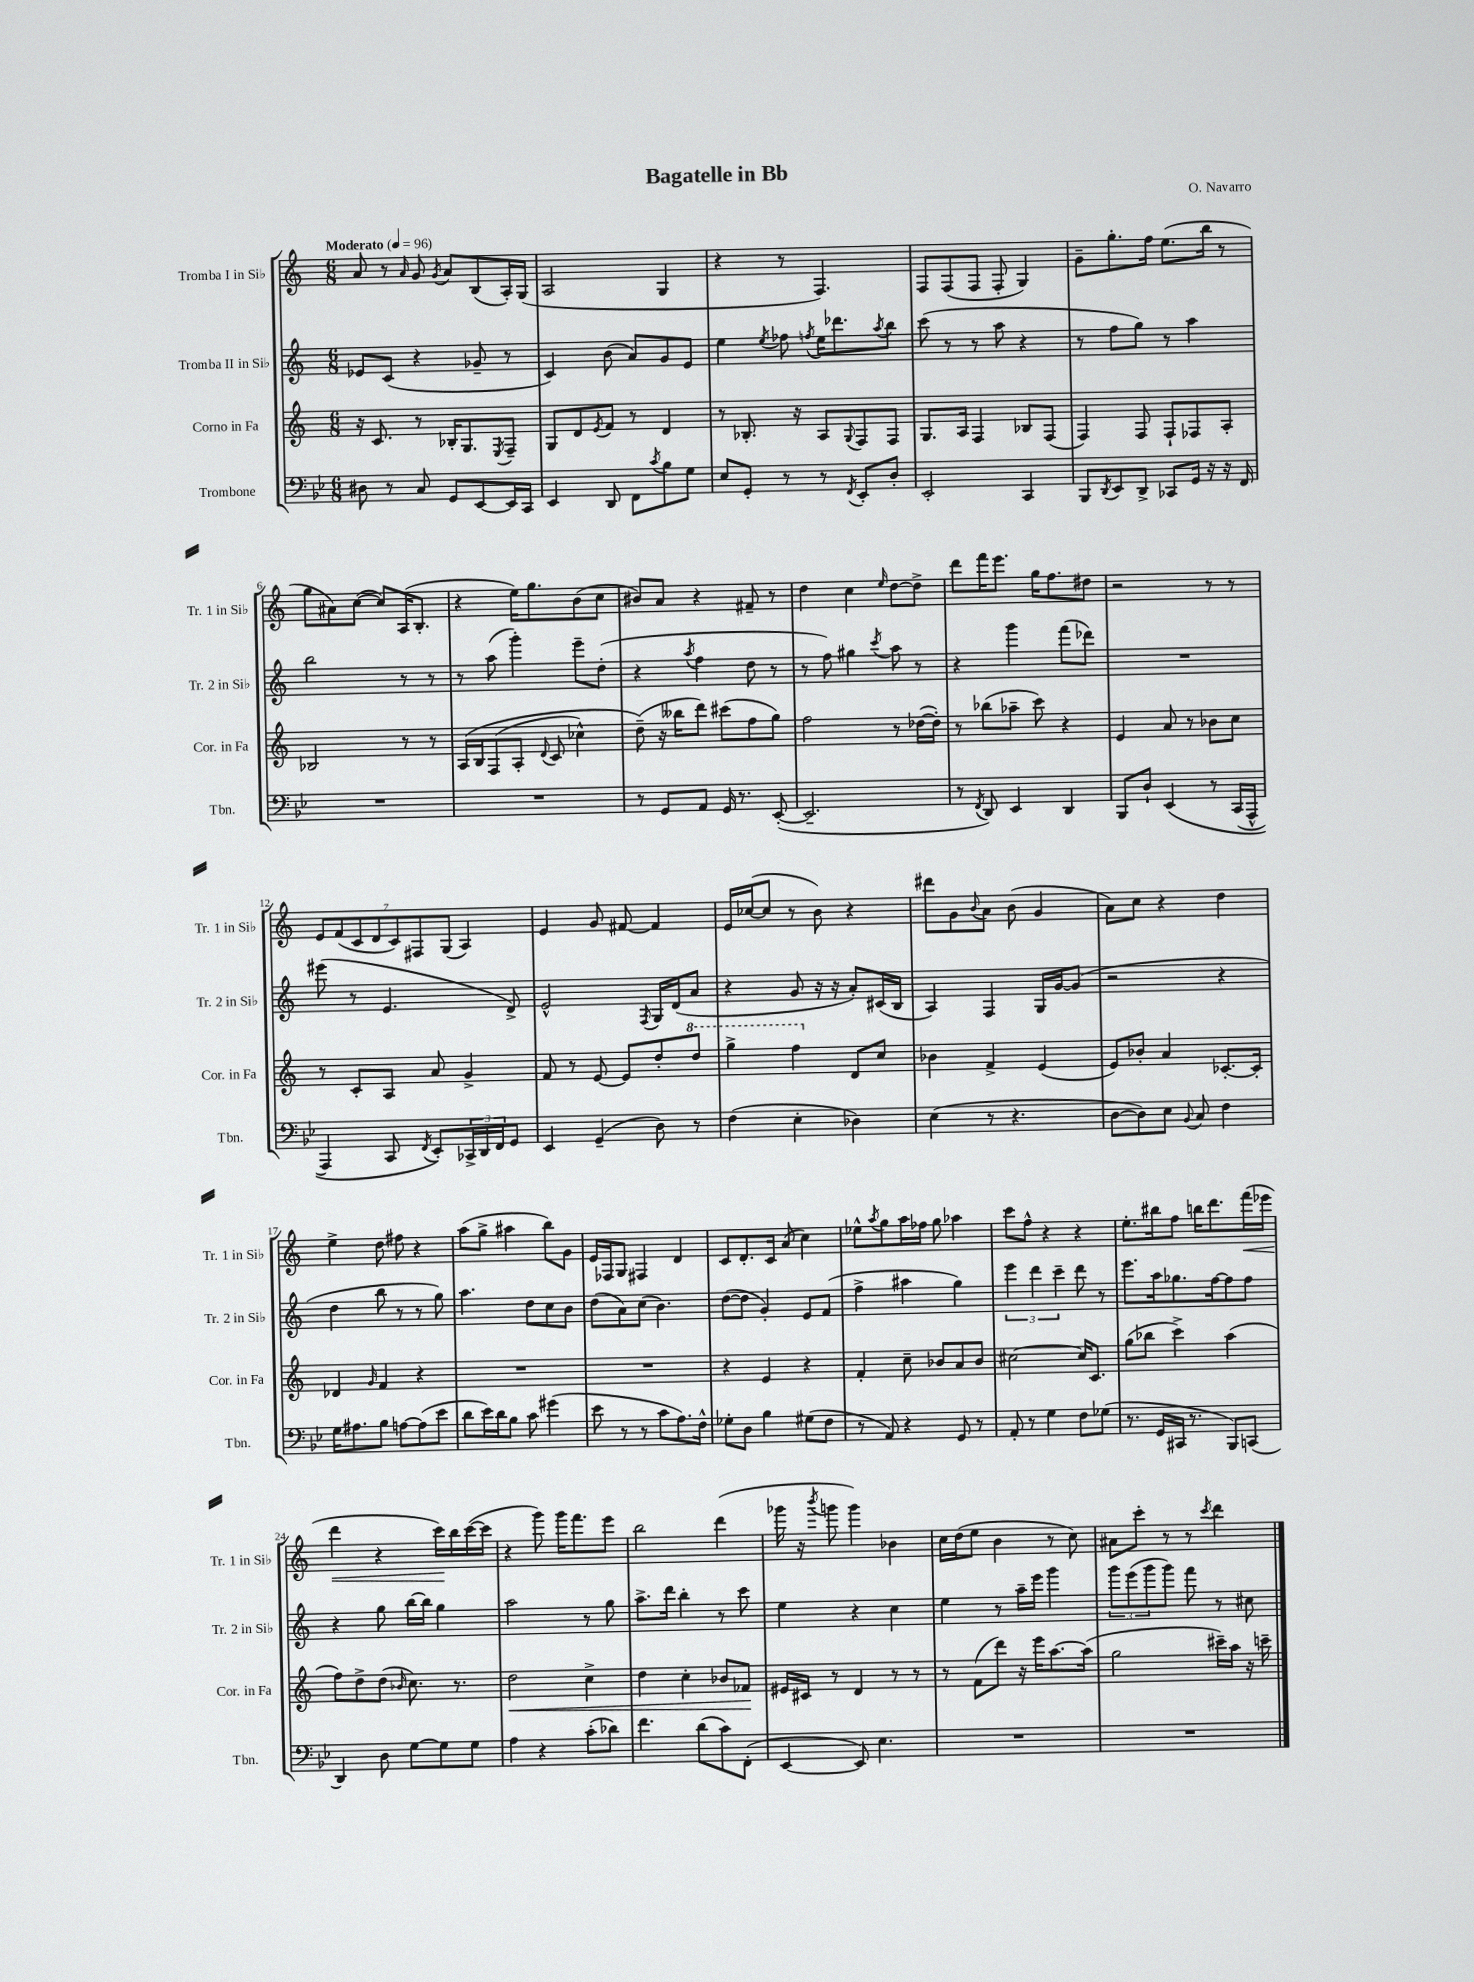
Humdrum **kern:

**kern	**kern	**dynam	**kern	**kern	**dynam
*part4	*part3	*part3	*part2	*part1	*part1
*staff4	*staff3	*staff3	*staff2	*staff1	*staff1
*I"Trombone	*I"Corno in Fa	*	*I"Tromba II in Si♭	*I"Tromba I in Si♭	*
*I'Tbn.	*I'Cor. in Fa	*	*I'Tr. 2 in Si♭	*I'Tr. 1 in Si♭	*
*clefF4	*clefG2	*	*clefG2	*clefG2	*
*k[b-e-]	*k[]	*	*k[]	*k[]	*
*M6/8	*M6/8	*	*M6/8	*M6/8	*
*MM96	*MM96	*	*MM96	*MM96	*
=1	=1	=1	=1	=1	=1
!	!	!	!	!LO:TX:a:B:t=Moderato	!
8D#X\	16r	.	8e-X/L	8a/	.
.	8.c/	.	.	.	.
8r	.	.	(8c/J	8r	.
.	.	.	.	16qqa/	.
8C/	8r	.	4r	8g/	.
.	.	.	.	8qg/	.
8GG/L	16B-X'/KL	.	.	8a/L	.
.	8.G/	.	.	.	.
[8EE-/	.	.	8g-X~/	(8B/	.
.	8qE/	.	.	.	.
16EE-/L]	8F~/J	.	8r	16A'/L)	.
16CC/JJ	.	.	.	(16G/JJ	.
=2	=2	=2	=2	=2	=2
4EE-/	8G/L	.	4c/)	2A/	.
.	8d/	.	.	.	.
.	8qe/	.	.	.	.
8DD/	8f/J	.	(8b\	.	.
8FF\L	8r	.	8a/L)	.	.
8qc/	.	.	.	.	.
8B-\	4d/	.	8g/	4G/	.
8G\J	.	.	8e/J	.	.
=3	=3	=3	=3	=3	=3
8E-/L	8r	.	4ee\	4r	.
8GG'/J	8.B-X'/	.	.	.	.
.	.	.	8qee/	.	.
8r	.	.	8ff-X\	8r	.
.	16r	.	.	.	.
.	.	.	8qffn/	.	.
8r	8A/L	.	16ee\KL	4.F/)	.
.	.	.	8.ddd-X\	.	.
8qFF/	8qqG/	.	.	.	.
8EE-'/L	8F/	.	.	.	.
.	.	.	8qaa/	.	.
8D'/J	8F/J	.	8bb\J	.	.
=4	=4	=4	=4	=4	=4
2EE-'/	8.G/L	.	(8ccc\	8F/L	.
.	.	.	8r	(8F/	.
.	16A/Jk	.	.	.	.
.	4F/	.	8r	8F/J	.
.	.	.	8aa\	8F'/	.
4CC/	8B-X/L	.	4r	4G/)	.
.	(8F/J	.	.	.	.
=5	=5	=5	=5	=5	=5
8BBB-/L	4F/)	.	8r	8g~\L	.
8qDD/	.	.	.	.	.
8EE-/	.	.	8ff\L	8.gg'\	.
8DD^/J	8F/	.	8gg\J)	.	.
.	.	.	.	16ff\Jk	.
8CC-X/L	8F`/L	.	8r	(8.ee\L	.
16GG/Jk	8F-X/	.	4aa\	.	.
16r	.	.	.	16bb\Jk	.
16r	8A'/J	.	.	8r	.
16FF/	.	.	.	.	.
!!LO:LB:g=z
=6	=6	=6	=6	=6	=6
2.r	2B-X/	.	2bb\	8gg\L	.
.	.	.	.	8a#X\)	.
.	.	.	.	([8cc\J	.
.	.	.	.	8cc/L])	.
.	8r	.	8r	(16A/K	.
.	.	.	.	8.B'/J	.
.	8r	.	8r	.	.
=7	=7	=7	=7	=7	=7
2.r	(16A/LL	.	8r	4r	.
.	16B/J	.	.	.	.
.	(8F/	.	(8aa\	.	.
.	8A'/J	.	4ggg'\)	16ee\KL)	.
.	.	.	.	8.gg\	.
.	8qqd/	.	.	.	.
.	8c/	.	.	.	.
.	4cc-X^^\)	.	8eee~\L	(8b\	.
.	.	.	(8dd'\J	8cc\J	.
=8	=8	=8	=8	=8	=8
8r	(8dd~\)	.	4r	8b#X/L)	.
8GG/L	16r	.	.	8a/J	.
.	16bb--X\KL	.	.	.	.
.	.	.	8qaa/	.	.
8AA/J	8ddd\J)	.	4ff\	4r	.
16GG/	(8ccc#X\L	.	.	.	.
8.r	.	.	.	.	.
.	8ff\	.	8dd\	8f#X~/	.
([8EE-'/	8gg\J)	.	8r	8r	.
=9	=9	=9	=9	=9	=9
2.EE-~/]	2ff\	.	8r	4dd\	.
.	.	.	8ff\)	.	.
.	.	.	4gg#X\	4cc\	.
.	.	.	8qccc/	16qqee/	.
.	8r	.	8aa\	[8dd\L	.
.	([16dd-X\LL	.	8r	8dd^\J]	.
.	16dd-'\JJ])	.	.	.	.
=10	=10	=10	=10	=10	=10
8r	8r	.	4r	8ddd\L	.
8qFF/	.	.	.	.	.
8DD/)	(8bb-X\L	.	.	16fff\K	.
.	.	.	.	8.eee\J	.
4EE-/	8aa-X~\J	.	4ggg\	.	.
.	8ccc\)	.	.	16gg\KL	.
.	.	.	.	8.ff\	.
4DD/	4r	.	(8fff\L	.	.
.	.	.	8ddd-X\J)	8dd#X\J	.
=11	=11	=11	=11	=11	=11
8BBB-/L	4e/	.	2.r	2r	.
8D`/J	.	.	.	.	.
(4EE-/	8a/	.	.	.	.
.	8r	.	.	.	.
8r	8b-X\L	.	.	8r	.
(16CC/LL	8cc\J	.	.	8r	.
16AAA^^/JJ	.	.	.	.	.
!!LO:LB:g=z
=12	=12	=12	=12	=12	=12
4AAA/)	8r	.	(8eee#X\	14e/L	.
.	.	.	.	(14f/	.
.	8c'/L	.	8r	.	.
.	.	.	.	14c/	.
.	.	.	.	14d/	.
8CC/	8A/J	.	4.e/	.	.
.	.	.	.	14c/)	.
.	.	.	.	14F#X/	.
8qFF/	.	.	.	.	.
8EE-'/L)	8a/	.	.	.	.
.	.	.	.	(14G/J	.
24CC-X^/L	4g^/	.	.	4A/)	.
24DD/	.	.	.	.	.
24FF/J	.	.	.	.	.
8GG/J	.	.	8d^/)	.	.
=13	=13	=13	=13	=13	=13
4EE-/	8f/	.	2e^^/	4e/	.
.	8r	.	.	.	.
(4GG~/	[8e/	.	.	8g/	.
.	8e/L]	.	.	[8f#X/	.
.	.	.	8qF/	.	.
8D\)	8dd'/	.	16G/LL	4f#/]	.
.	.	.	(16d/J	.	.
*	*8va	*	*	*	*
8r	8ddd/J	.	8a/J	.	.
=14	=14	=14	=14	=14	=14
(4F\	4ggg^\	.	4r	16e/LL	.
.	.	.	.	([16cc-X/J	.
.	.	.	.	8cc-/J]	.
4E-'\	4fff\	.	8g/	8r	.
.	.	.	16r	8b\)	.
.	.	.	16r	.	.
*	*X8va	*	*	*	*
4D-X\)	8d/L	.	8a'/L)	4r	.
.	8cc/J	.	(16c#X/L	.	.
.	.	.	16B/JJ	.	.
=15	=15	=15	=15	=15	=15
(4E-\	4b-X\	.	4A/)	8ddd#X\L	.
.	.	.	.	8g\	.
.	.	.	.	8qqb/	.
8r	4f^/	.	4F/	8a\J	.
4.r	.	.	.	(8b\	.
.	(4e/	.	16G/LL	4g/	.
.	.	.	[16g/J	.	.
.	.	.	(8g/J]	.	.
=16	=16	=16	=16	=16	=16
[8D\L	8e/L)	.	2r	8a\L)	.
8D\])	8b-X'/J	.	.	8cc\J	.
8E-\J	4a/	.	.	4r	.
8qqBB-/	.	.	.	.	.
8C/	.	.	.	.	.
4F\	[8.c-X'/L	.	4r	4dd\	.
.	16c-'/Jk]	.	.	.	.
!!LO:LB:g=z
=17	=17	=17	=17	=17	=17
16G\KL	4d-X/	.	4dd\	4ee^\	.
8.A#X\	.	.	.	.	.
.	16qqg/	.	.	.	.
8B-\J	4f/	.	8bb\	8dd\	.
[8An\L	.	.	8r	8ff#X\	.
(8A\]	4r	.	8r	4r	.
8e-\J	.	.	8gg\)	.	.
=18	=18	=18	=18	=18	=18
8d\L	2.r	.	4.aa\	(8aa\L	.
16e-\L)	.	.	.	8gg^\J	.
16d\J	.	.	.	.	.
8B-\J	.	.	.	4aa#X\	.
8c\	.	.	8dd\L	.	.
(4g#X\	.	.	8cc\	8bb\L)	.
.	.	.	8b\J	8g\J	.
=19	=19	=19	=19	=19	=19
8e-\	2.r	.	(8dd\L	16e/LL	.
.	.	.	.	16F-X/J	.
8r	.	.	8a\)	8G/J	.
8r	.	.	(8cc\J	4F#X/	.
8c\L	.	.	4.b\)	.	.
8.A\)	.	.	.	4d/	.
16F^^\Jk	.	.	.	.	.
=20	=20	=20	=20	=20	=20
8G-X'\L	4r	.	([8dd\L	8c/L	.
8D\J	.	.	8dd\J]	8.d'/	.
4B-\	4e/	.	4g'/)	.	.
.	.	.	.	16c/Jk	.
.	.	.	.	(8a/	.
(8G#X\L	4r	.	8e/L	4cc\)	.
8F\J	.	.	(8f/J	.	.
=21	=21	=21	=21	=21	=21
8r	4f'/	.	4ff^\	8ee-X^^\L	.
.	.	.	.	8qaa/	.
8AA/)	.	.	.	8gg\	.
4r	8cc~\	.	4aa#X\	16aa\L	.
.	.	.	.	16ff-X\JJ	.
.	8b-X/L	.	.	8gg\	.
8GG/	8a/	.	4gg\)	4aa-X\	.
8r	8b-/J	.	.	.	.
=22	=22	=22	=22	=22	=22
8AA'/	[2cc#X\	.	6eee\	8ccc\L	.
8r	.	.	.	8ff^^\J	.
.	.	.	6ddd\	.	.
4G\	.	.	.	4r	.
.	.	.	6ccc~\	.	.
8F\L	16cc#/KL]	.	8ddd\	4r	.
.	8.c/J	.	.	.	.
(8G-X\J	.	.	8r	.	.
=23	=23	=23	=23	=23	=23
8.r	(8gg\L	.	8.eee\L	8.ee'\L	.
.	8bb-X\J	.	.	.	.
16GG/LL	.	.	16aa\k	16bb#X\k	.
16CC#X/JJ	4ccc^\)	.	8.gg-X\	8ff\J	.
8.r	.	.	.	.	.
.	.	.	.	16bbn\KL	.
.	.	.	[16ff\k	8.ddd\	.
8BBB-/L)	(4aa\	.	8ff\]	.	.
!	!	!	!	!	!LO:HP:b
(8CCn/J	.	.	8ff\J	(16fff\L	<
.	.	.	.	16eee-X\JJ	.
!!LO:LB:g=z
=24	=24	=24	=24	=24	=24
4DD/)	8ff\L)	.	4r	4ddd\	.
.	8dd^\	.	.	.	.
8D\	(8dd\J	.	8gg\	4r	.
.	16qqb-X/	.	.	.	.
[8G\L	8.cc\)	.	[16bb\LL	.	.
.	.	.	16bb\JJ]	.	.
8G\]	.	.	4gg\	16ccc\LL)	.
.	8.r	.	.	16bb\	[
8G\J	.	.	.	([16ccc\	.
.	.	.	.	16ccc\JJ]	.
=25	=25	=25	=25	=25	=25
!	!	!LO:HP:b	!	!	!
4A\	2dd\	<	2aa\	4r	.
4r	.	.	.	8ggg\)	.
.	.	.	.	16ggg\KL	.
.	.	.	.	8.fff\	.
(8c'\L	4cc^\	.	8r	.	.
8d-X\J)	.	.	8gg\	8eee\J	.
=26	=26	=26	=26	=26	=26
4.f\	4dd\	.	8.aa^\L	2bb\	.
.	.	.	16ddd\Jk	.	.
.	4cc'\	.	4bb'\	.	.
(8d\L	.	.	.	.	.
8c\)	8b-X/L	.	8r	(4ddd\	.
(8FF'\J	8f-X/J	.	8ccc\	.	.
.	.	[	.	.	.
=27	=27	=27	=27	=27	=27
[4EE-/	16e#X/LL	.	4ee\	16ggg-X\	.
.	16c#X/JJ	.	.	16r	.
.	.	.	.	8qbbb/	.
.	8r	.	.	8gggn\	.
8EE-/])	4d/	.	4r	4ggg\)	.
4.E-\	.	.	.	.	.
.	8r	.	4cc\	4b-X\	.
.	8r	.	.	.	.
=28	=28	=28	=28	=28	=28
2.r	8r	.	4ee\	16cc\LL	.
.	.	.	.	(16dd\J	.
.	(8f\L	.	.	8ee\J	.
.	8ddd\J)	.	8r	4b\	.
.	16r	.	16aa~\LL	.	.
.	16eee\KL	.	16eee\JJ	.	.
.	[8.aa\	.	4ggg\	8r	.
.	.	.	.	8cc\)	.
.	(16aa\Jk]	.	.	.	.
=29	=29	=29	=29	=29	=29
2.r	2gg\	.	12ggg\L	8a#X\L	.
.	.	.	(12eee\	.	.
.	.	.	.	8ccc'\J	.
.	.	.	12ggg\	.	.
.	.	.	8ggg\J)	8r	.
.	.	.	8fff\	8r	.
.	.	.	.	8qccc/	.
.	16ccc#X~\LL)	.	8r	4ddd\	.
.	16aa\JJ	.	.	.	.
.	16r	.	8cc#X\	.	.
.	16cccn~\	.	.	.	.
==	==	==	==	==	==
*-	*-	*-	*-	*-	*-
